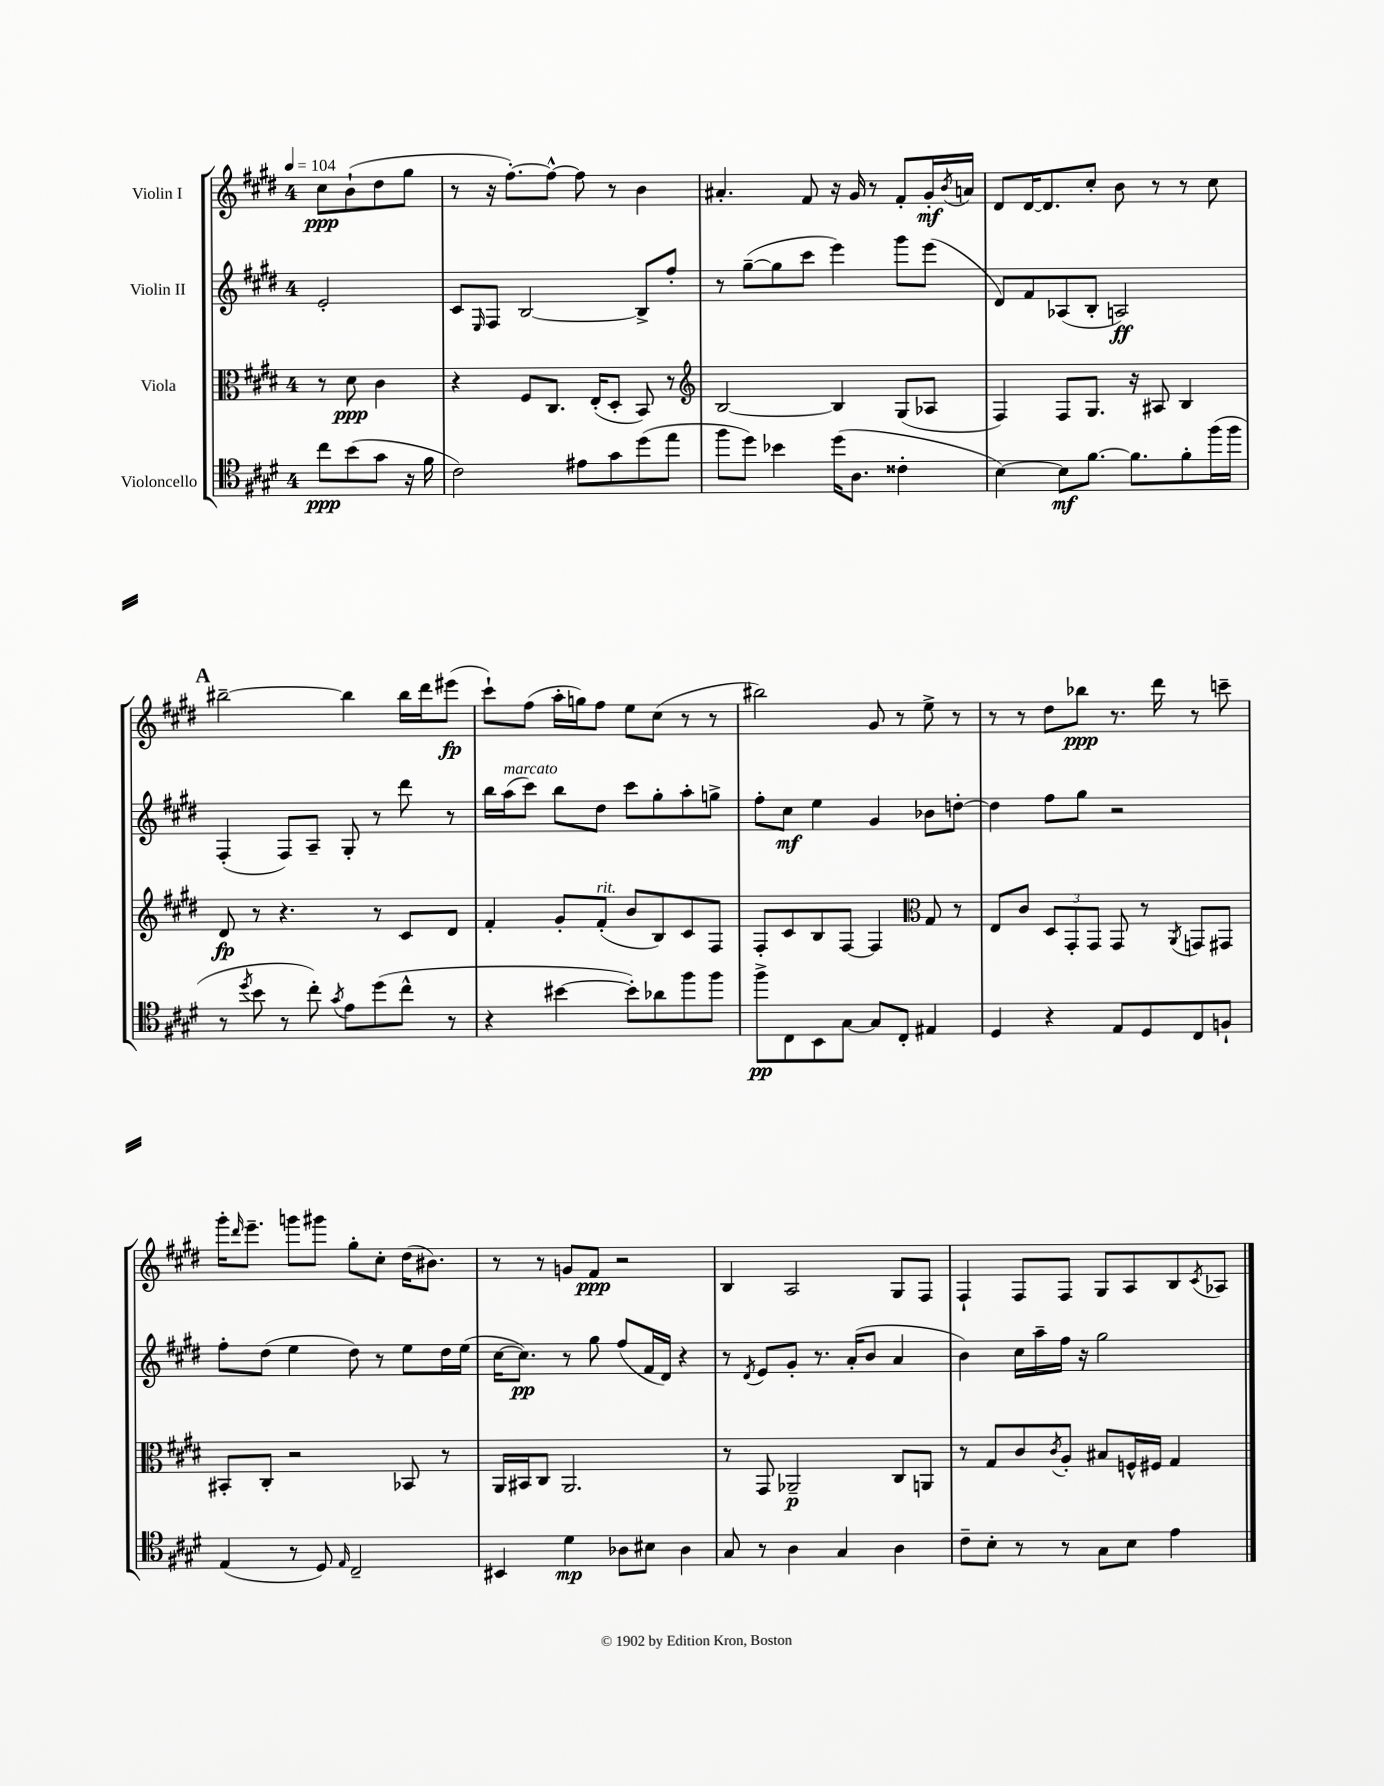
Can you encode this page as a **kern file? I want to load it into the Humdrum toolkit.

**kern	**dynam	**kern	**dynam	**kern	**dynam	**kern	**dynam
*part4	*part4	*part3	*part3	*part2	*part2	*part1	*part1
*staff4	*staff4	*staff3	*staff3	*staff2	*staff2	*staff1	*staff1
*I"Violoncello	*	*I"Viola	*	*I"Violin II	*	*I"Violin I	*
*clefC4	*	*clefC3	*	*clefG2	*	*clefG2	*
*k[f#c#g#d#]	*	*k[f#c#g#d#]	*	*k[f#c#g#d#]	*	*k[f#c#g#d#]	*
*M4/4	*	*M4/4	*	*M4/4	*	*M4/4	*
*MM104	*	*MM104	*	*MM104	*	*MM104	*
=	=	=	=	=	=	=	=
8cc#\L	ppp	8r	.	2e'/	.	8cc#\L	ppp
(8b\	.	8d#\	ppp	.	.	(8b`\	.
8g#\J	.	4c#\	.	.	.	8dd#\	.
16r	.	.	.	.	.	8gg#\J	.
16f#\	.	.	.	.	.	.	.
=1	=1	=1	=1	=1	=1	=1	=1
2c#\)	.	4r	.	8c#/L	.	8r	.
.	.	.	.	16qqE/	.	.	.
.	.	.	.	8F#/J	.	16r	.
.	.	.	.	.	.	[8.ff#'\L)	.
.	.	8F#/L	.	[2B/	.	.	.
.	.	8.C#/J	.	.	.	8ff#^^\J_	.
8e#X\L	.	.	.	.	.	8ff#\]	.
.	.	(16E'/KL	.	.	.	.	.
8g#\	.	8D#'/J	.	.	.	8r	.
(8dd#\	.	8BB/)	.	8B^/L]	.	4b\	.
8ee\J	.	8r	.	8ff#'/J	.	.	.
=2	=2	=2	=2	=2	=2	=2	=2
*	*	*clefG2	*	*	*	*	*
8ff#\L	.	[2B/	.	8r	.	4.a#X'/	.
8dd#\J)	.	.	.	([8gg#~\L	.	.	.
4b-X\	.	.	.	8gg#\]	.	.	.
.	.	.	.	8ccc#\J	.	8f#/	.
(16dd#\KL	.	4B/]	.	4eee\)	.	16r	.
8.A\J	.	.	.	.	.	16g#/	.
.	.	.	.	.	.	8r	.
4c##X'\	.	(8G#/L	.	8ggg#\L	.	8f#'/L	.
.	.	8A-X/J	.	(8eee\J	.	16g#'/L	mf
.	.	.	.	.	.	8qb/	.
.	.	.	.	.	.	16an/JJ	.
=3	=3	=3	=3	=3	=3	=3	=3
[4B\)	.	4F#/)	.	8d#/L)	.	8d#/L	.
.	.	.	.	8f#/	.	[16d#/K	.
.	.	.	.	.	.	8.d#/]	.
8B\L]	mf	8F#/L	.	(8A-X/	.	.	.
[8.f#\J	.	8.G#/J	.	8B'/J	.	8cc#'/J	.
.	.	.	.	2An/)	ff	8b\	.
8.f#\L]	.	16r	.	.	.	.	.
.	.	8A#X/	.	.	.	8r	.
8f#'\	.	4B/	.	.	.	8r	.
(16ff#\L	.	.	.	.	.	8cc#\	.
16ff#\JJ	.	.	.	.	.	.	.
!!LO:LB:g=z
!!LO:REH:place=s1:t=A
=4	=4	=4	=4	=4	=4	=4	=4
8r	.	8d#/	fp	(4F#'/	.	[2bb#X~\	.
8qdd#/	.	.	.	.	.	.	.
8b\	.	8r	.	.	.	.	.
8r	.	4.r	.	8F#/L)	.	.	.
8cc#'\)	.	.	.	8A~/J	.	.	.
8qg#/	.	.	.	.	.	.	.
8e\L	.	.	.	8G#'/	.	4bb#\]	.
(8dd#\	.	8r	.	8r	.	.	.
8cc#^^\J	.	8c#/L	.	8ddd#\	.	16bb#\LL	.
.	.	.	.	.	.	16ddd#\J	.
8r	.	8d#/J	.	8r	.	(8eee#X\J	fp
=5	=5	=5	=5	=5	=5	=5	=5
4r	.	4f#'/	.	16bb\LL	.	8ccc#`\L)	.
!	!	!	!	!LO:TX:a:i:t=marcato	!	!	!
.	.	.	.	(16aa\J	.	.	.
.	.	.	.	8ccc#\J)	.	(8ff#\J	.
[4b#X\	.	8g#'/L	.	8bb\L	.	16aa'\LL	.
.	.	.	.	.	.	16ggn\J)	.
!	!	!LO:TX:a:i:t=rit.	!	!	!	!	!
.	.	(8f#'/J	.	8dd#\J	.	8ff#\J	.
8b#'\L])	.	8b/L	.	8ccc#\L	.	8ee\L	.
8a-X\	.	8B/)	.	8gg#'\	.	(8cc#\J	.
8ff#\	.	8c#/	.	8aa'\	.	8r	.
8ff#\J	.	8F#/J	.	8ggn^\J	.	8r	.
=6	=6	=6	=6	=6	=6	=6	=6
8ff#^\L	pp	8F#'/L	.	8ff#'\L	.	2bb#X\)	.
8C#\	.	8c#/	.	8cc#\J	mf	.	.
8BB\	.	8B/	.	4ee\	.	.	.
[8G#\J	.	[8F#/J	.	.	.	.	.
8G#/L]	.	4F#/]	.	4g#/	.	8g#/	.
8C#'/J	.	.	.	.	.	8r	.
*	*	*clefC3	*	*	*	*	*
4E#X/	.	8G#/	.	8b-X\L	.	8ee^\	.
.	.	8r	.	[8ddn'\J	.	8r	.
=7	=7	=7	=7	=7	=7	=7	=7
4D#/	.	8E/L	.	4dd\]	.	8r	.
.	.	8c#/J	.	.	.	8r	.
4r	.	12D#/L	.	8ff#\L	.	8dd#\L	.
.	.	12GG#'/	.	.	.	.	.
.	.	.	.	8gg#\J	.	8bb-X\J	ppp
.	.	12GG#/J	.	.	.	.	.
8E/L	.	8GG#/	.	2r	.	8.r	.
8D#/	.	8r	.	.	.	.	.
.	.	.	.	.	.	16ddd#\	.
.	.	8qAA/	.	.	.	.	.
8C#/	.	8GGn/L	.	.	.	8r	.
8Fn`/J	.	8GG#X/J	.	.	.	8cccn~\	.
!!LO:LB:g=z
=8	=8	=8	=8	=8	=8	=8	=8
(4E/	.	8BB#X'/L	.	8ff#'\L	.	16ggg#'\KL	.
.	.	.	.	.	.	16qqddd#/	.
.	.	.	.	.	.	8.eee~\J	.
.	.	8C#'/J	.	(8dd#\J	.	.	.
8r	.	2r	.	4ee\	.	8gggn\L	.
8D#/)	.	.	.	.	.	8ggg#X\J	.
16qqE/	.	.	.	.	.	.	.
2C#~/	.	.	.	8dd#\)	.	8gg#'\L	.
.	.	.	.	8r	.	8cc#'\J	.
.	.	8BB-X/	.	8ee\L	.	(16dd#\KL	.
.	.	.	.	.	.	8.b#X\J)	.
.	.	8r	.	16dd#\L	.	.	.
.	.	.	.	(16ee\JJ	.	.	.
=9	=9	=9	=9	=9	=9	=9	=9
4BB#X/	.	16AA/LL	.	[16cc#\KL	.	8r	.
.	.	16BB#X/J	.	8.cc#\J])	pp	.	.
.	.	8C#/J	.	.	.	8r	.
4d#\	mp	2.AA/	.	8r	.	8gn/L	.
.	.	.	.	8gg#\	.	8f#/J	ppp
8A-X\L	.	.	.	(8ff#/L	.	2r	.
8B#X\J	.	.	.	16f#/L	.	.	.
.	.	.	.	16d#/JJ)	.	.	.
4A-\	.	.	.	4r	.	.	.
=10	=10	=10	=10	=10	=10	=10	=10
8G#/	.	8r	.	8r	.	4B/	.
.	.	.	.	8qd#/	.	.	.
8r	.	8GG#/	.	8e/L	.	.	.
4A\	.	2AA-X~/	p	8g#'/J	.	2A/	.
.	.	.	.	8.r	.	.	.
4G#/	.	.	.	.	.	.	.
.	.	.	.	(16a'/KL	.	.	.
.	.	.	.	8b/J	.	.	.
4A\	.	8C#/L	.	4a/	.	8G#/L	.
.	.	8AAn/J	.	.	.	8F#/J	.
=11	=11	=11	=11	=11	=11	=11	=11
8c#~\L	.	8r	.	4b\)	.	4F#`/	.
8B'\J	.	8G#/L	.	.	.	.	.
8r	.	8c#/	.	16cc#\LL	.	8F#/L	.
.	.	.	.	16aa~\	.	.	.
.	.	8qc#/	.	.	.	.	.
8r	.	8A'/J	.	16ff#\JJ	.	8F#/J	.
.	.	.	.	16r	.	.	.
8G#\L	.	8B#X/L	.	2gg#\	.	8G#/L	.
8B\J	.	16Fn^^/L	.	.	.	8A/	.
.	.	16F#X/JJ	.	.	.	.	.
4e\	.	4G#/	.	.	.	8B/	.
.	.	.	.	.	.	8qc#/	.
.	.	.	.	.	.	8A-X/J	.
==	==	==	==	==	==	==	==
*-	*-	*-	*-	*-	*-	*-	*-
